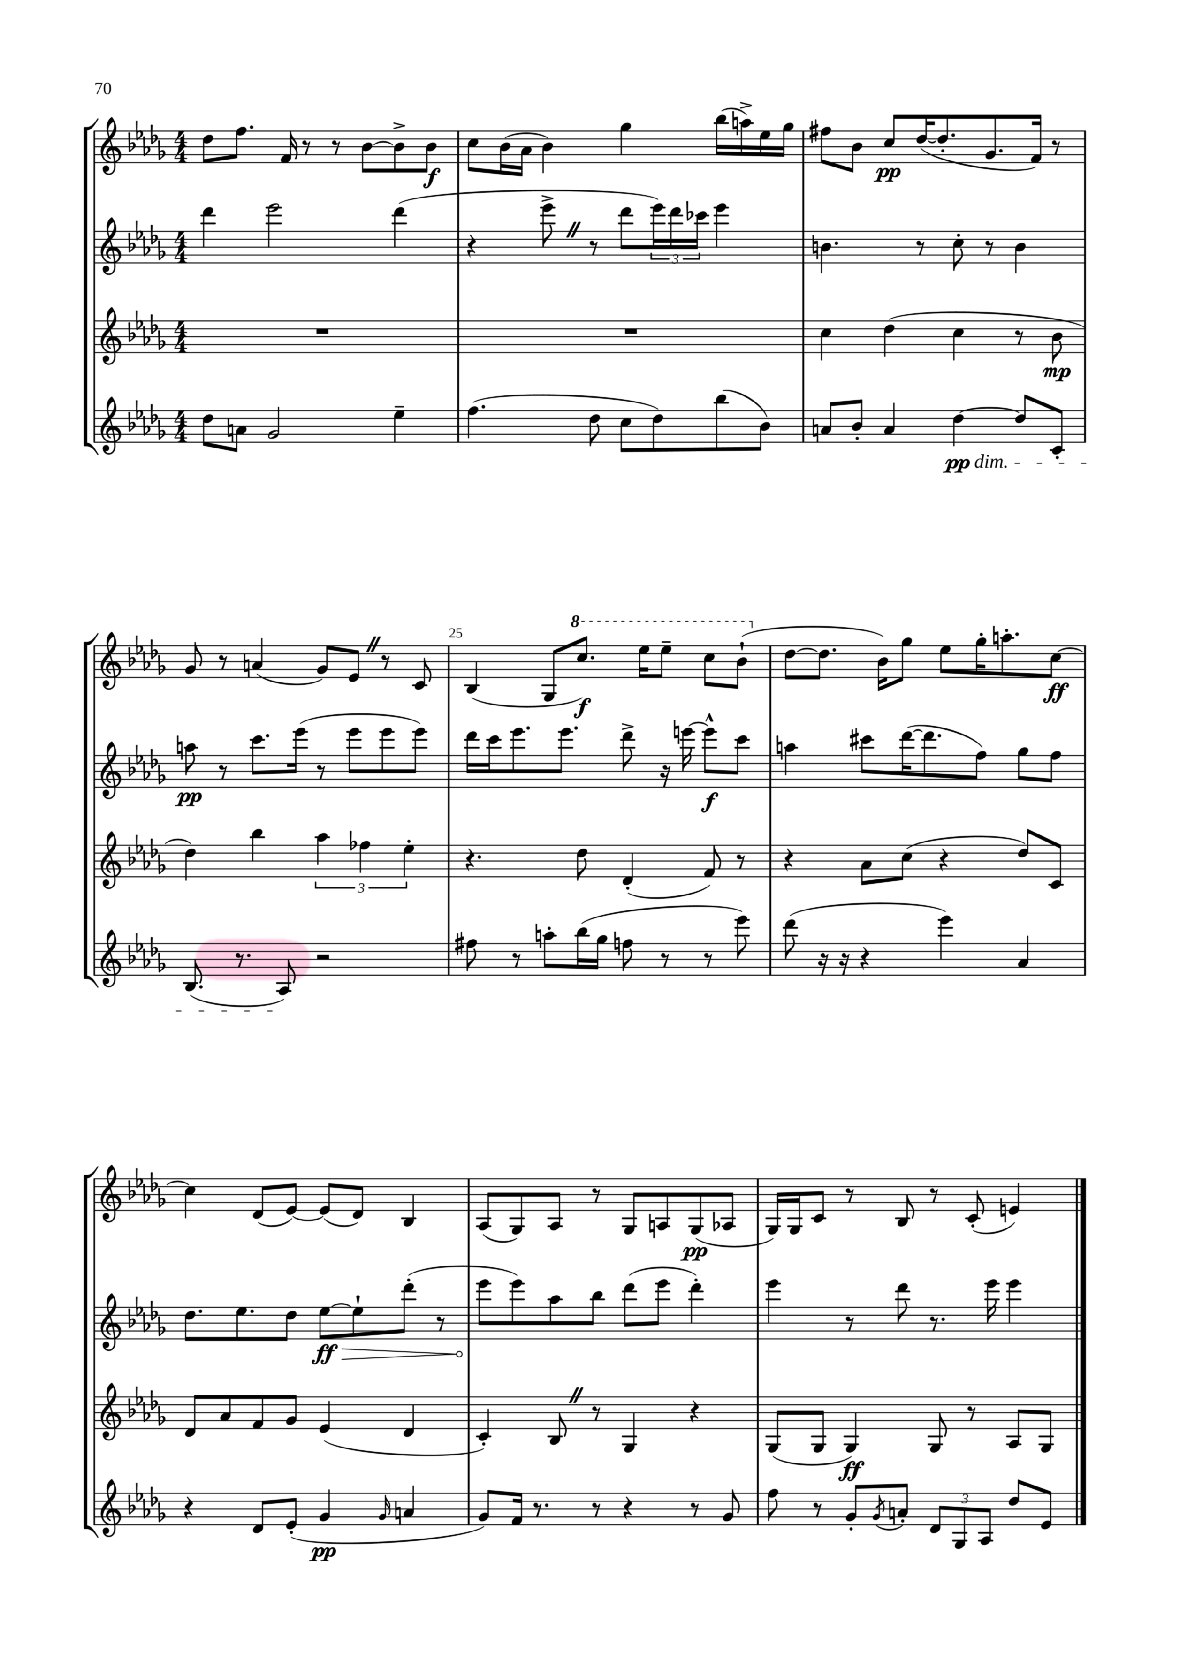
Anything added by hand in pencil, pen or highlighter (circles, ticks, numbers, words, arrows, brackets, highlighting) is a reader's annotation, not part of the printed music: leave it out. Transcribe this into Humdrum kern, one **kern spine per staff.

**kern	**dynam	**kern	**dynam	**kern	**dynam	**kern	**dynam
*part4	*part4	*part3	*part3	*part2	*part2	*part1	*part1
*staff4	*staff4	*staff3	*staff3	*staff2	*staff2	*staff1	*staff1
*clefG2	*	*clefG2	*	*clefG2	*	*clefG2	*
*k[b-e-a-d-g-]	*	*k[b-e-a-d-g-]	*	*k[b-e-a-d-g-]	*	*k[b-e-a-d-g-]	*
*M4/4	*	*M4/4	*	*M4/4	*	*M4/4	*
=21	=21	=21	=21	=21	=21	=21	=21
8dd-\L	.	1r	.	4ddd-\	.	8dd-\L	.
8an\J	.	.	.	.	.	8.ff\J	.
2g-/	.	.	.	2eee-\	.	.	.
.	.	.	.	.	.	16f/	.
.	.	.	.	.	.	8r	.
.	.	.	.	.	.	8r	.
.	.	.	.	.	.	[8b-\L	.
4ee-~\	.	.	.	(4ddd-\	.	8b-^\]	.
.	.	.	.	.	.	8b-\J	f
=22	=22	=22	=22	=22	=22	=22	=22
(4.ff\	.	1r	.	4r	.	8cc\L	.
.	.	.	.	.	.	(16b-\L	.
.	.	.	.	.	.	16a-\JJ	.
.	.	.	.	8eee-^Z\	.	4b-\)	.
8dd-\	.	.	.	8r	.	.	.
8cc\L	.	.	.	8ddd-\L	.	4gg-\	.
8dd-\)	.	.	.	24eee-\L)	.	.	.
.	.	.	.	24ddd-\	.	.	.
.	.	.	.	24ccc-X\JJ	.	.	.
(8bb-\	.	.	.	4eee-\	.	(16bb-\LL	.
.	.	.	.	.	.	16aan^\)	.
8b-\J)	.	.	.	.	.	16ee-\	.
.	.	.	.	.	.	16gg-\JJ	.
=23	=23	=23	=23	=23	=23	=23	=23
8an/L	.	4cc\	.	4.bn\	.	8ff#X\L	.
8b-'/J	.	.	.	.	.	8b-\J	.
4a/	.	(4dd-\	.	.	.	8cc/L	pp
.	.	.	.	8r	.	([16dd-/K	.
.	.	.	.	.	.	8.dd-'/]	.
!LO:TX:b:i:t=dim.	!	!	!	!	!	!	!
[4dd-\	pp	4cc\	.	8cc'\	.	.	.
.	.	.	.	8r	.	8.g-/	.
8dd-/L]	.	8r	.	4b\	.	.	.
.	.	.	.	.	.	16f/Jk)	.
8c'/J	.	8b-\	mp	.	.	8r	.
!!LO:LB:g=z
=24	=24	=24	=24	=24	=24	=24	=24
(8.B-/	.	4dd-\)	.	8aan\	pp	8g-/	.
.	.	.	.	8r	.	8r	.
8.r	.	.	.	.	.	.	.
.	.	4bb-\	.	8.ccc\L	.	(4an/	.
8A-/)	.	.	.	.	.	.	.
.	.	.	.	(16eee-\Jk	.	.	.
2r	.	6aa-\	.	8r	.	8g-/L)	.
.	.	.	.	8eee-\L	.	8e-Z/J	.
.	.	6ff-X\	.	.	.	.	.
.	.	.	.	8eee-\	.	8r	.
.	.	6ee-'\	.	.	.	.	.
.	.	.	.	8eee-\J)	.	8c/	.
=25	=25	=25	=25	=25	=25	=25	=25
8ff#X\	.	4.r	.	16ddd-\LL	.	(4B-/	.
.	.	.	.	16ccc\J	.	.	.
8r	.	.	.	8.eee-\	.	.	.
8aan'\L	.	.	.	.	.	8G-/L	.
.	.	.	.	8.eee-\J	.	.	.
*	*	*	*	*	*	*8va	*
(16bb-\L	.	8dd-\	.	.	.	8.ccc/J)	f
16gg-\JJ	.	.	.	.	.	.	.
8ffn\	.	(4d-'/	.	8ddd-^\	.	.	.
.	.	.	.	.	.	16eee-\KL	.
8r	.	.	.	16r	.	8eee-~\J	.
.	.	.	.	[16eeen\	.	.	.
8r	.	8f/)	.	8eee^^\L]	f	8ccc\L	.
8eee-\)	.	8r	.	8ccc\J	.	(8bb-`\J	.
=26	=26	=26	=26	=26	=26	=26	=26
*	*	*	*	*	*	*X8va	*
(8ddd-\	.	4r	.	4aan\	.	[8dd-\L	.
16r	.	.	.	.	.	8.dd-\J]	.
16r	.	.	.	.	.	.	.
4r	.	8a-\L	.	8ccc#X\L	.	.	.
.	.	.	.	.	.	16b-\KL)	.
.	.	(8cc\J	.	([16ddd-\K	.	8gg-\J	.
.	.	.	.	8.ddd-\]	.	.	.
4eee-\)	.	4r	.	.	.	8ee-\L	.
.	.	.	.	8ff\J)	.	16gg-'\K	.
.	.	.	.	.	.	8.aan'\	.
4a-/	.	8dd-/L)	.	8gg-\L	.	.	.
.	.	8c/J	.	8ff\J	.	[8cc\J	ff
!!LO:LB:g=z
=27	=27	=27	=27	=27	=27	=27	=27
4r	.	8d-/L	.	8.dd-\L	.	4cc\]	.
.	.	8a-/	.	.	.	.	.
.	.	.	.	8.ee-\	.	.	.
8d-/L	.	8f/	.	.	.	(8d-/L	.
(8e-'/J	.	8g-/J	.	8dd-\J	.	[8e-/J)	.
!	!	!	!	!	!LO:HP:b	!	!
4g-/	pp	(4e-/	.	[8ee-\L	> ff	(8e-/L]	.
.	.	.	.	8ee-`\]	.	8d-/J)	.
16qqg-/	.	.	.	.	.	.	.
4an/	.	4d-/	.	(8ddd-'\J	.	4B-/	.
.	.	.	.	8r	.	.	.
=28	=28	=28	=28	=28	=28	=28	=28
8g-/L)	.	4c'/)	.	8eee-\L	.	(8A-/L	.
16f/Jk	.	.	.	8eee-\)	]	8G-/)	.
8.r	.	.	.	.	.	.	.
.	.	8B-Z/	.	8aa-\	.	8A-/J	.
8r	.	8r	.	8bb-\J	.	8r	.
4r	.	4G-/	.	(8ddd-\L	.	8G-/L	.
.	.	.	.	8eee-\J	.	8An/	.
8r	.	4r	.	4ddd-'\)	.	(8G-/	pp
8g-/	.	.	.	.	.	8A-X/J	.
=29	=29	=29	=29	=29	=29	=29	=29
8ff\	.	(8G-/L	.	4eee-\	.	16G-/LL)	.
.	.	.	.	.	.	16G-/J	.
8r	.	8G-/J	.	.	.	8c/J	.
8g-'/L	.	4G-/)	ff	8r	.	8r	.
8qg-/	.	.	.	.	.	.	.
8an'/J	.	.	.	8ddd-\	.	8B-/	.
12d-/L	.	8G-/	.	8.r	.	8r	.
12G-/	.	.	.	.	.	.	.
.	.	8r	.	.	.	(8c'/	.
12A-/J	.	.	.	.	.	.	.
.	.	.	.	16eee-\	.	.	.
8dd-/L	.	8A-/L	.	4eee-\	.	4en/)	.
8e-/J	.	8G-/J	.	.	.	.	.
==	==	==	==	==	==	==	==
*-	*-	*-	*-	*-	*-	*-	*-
